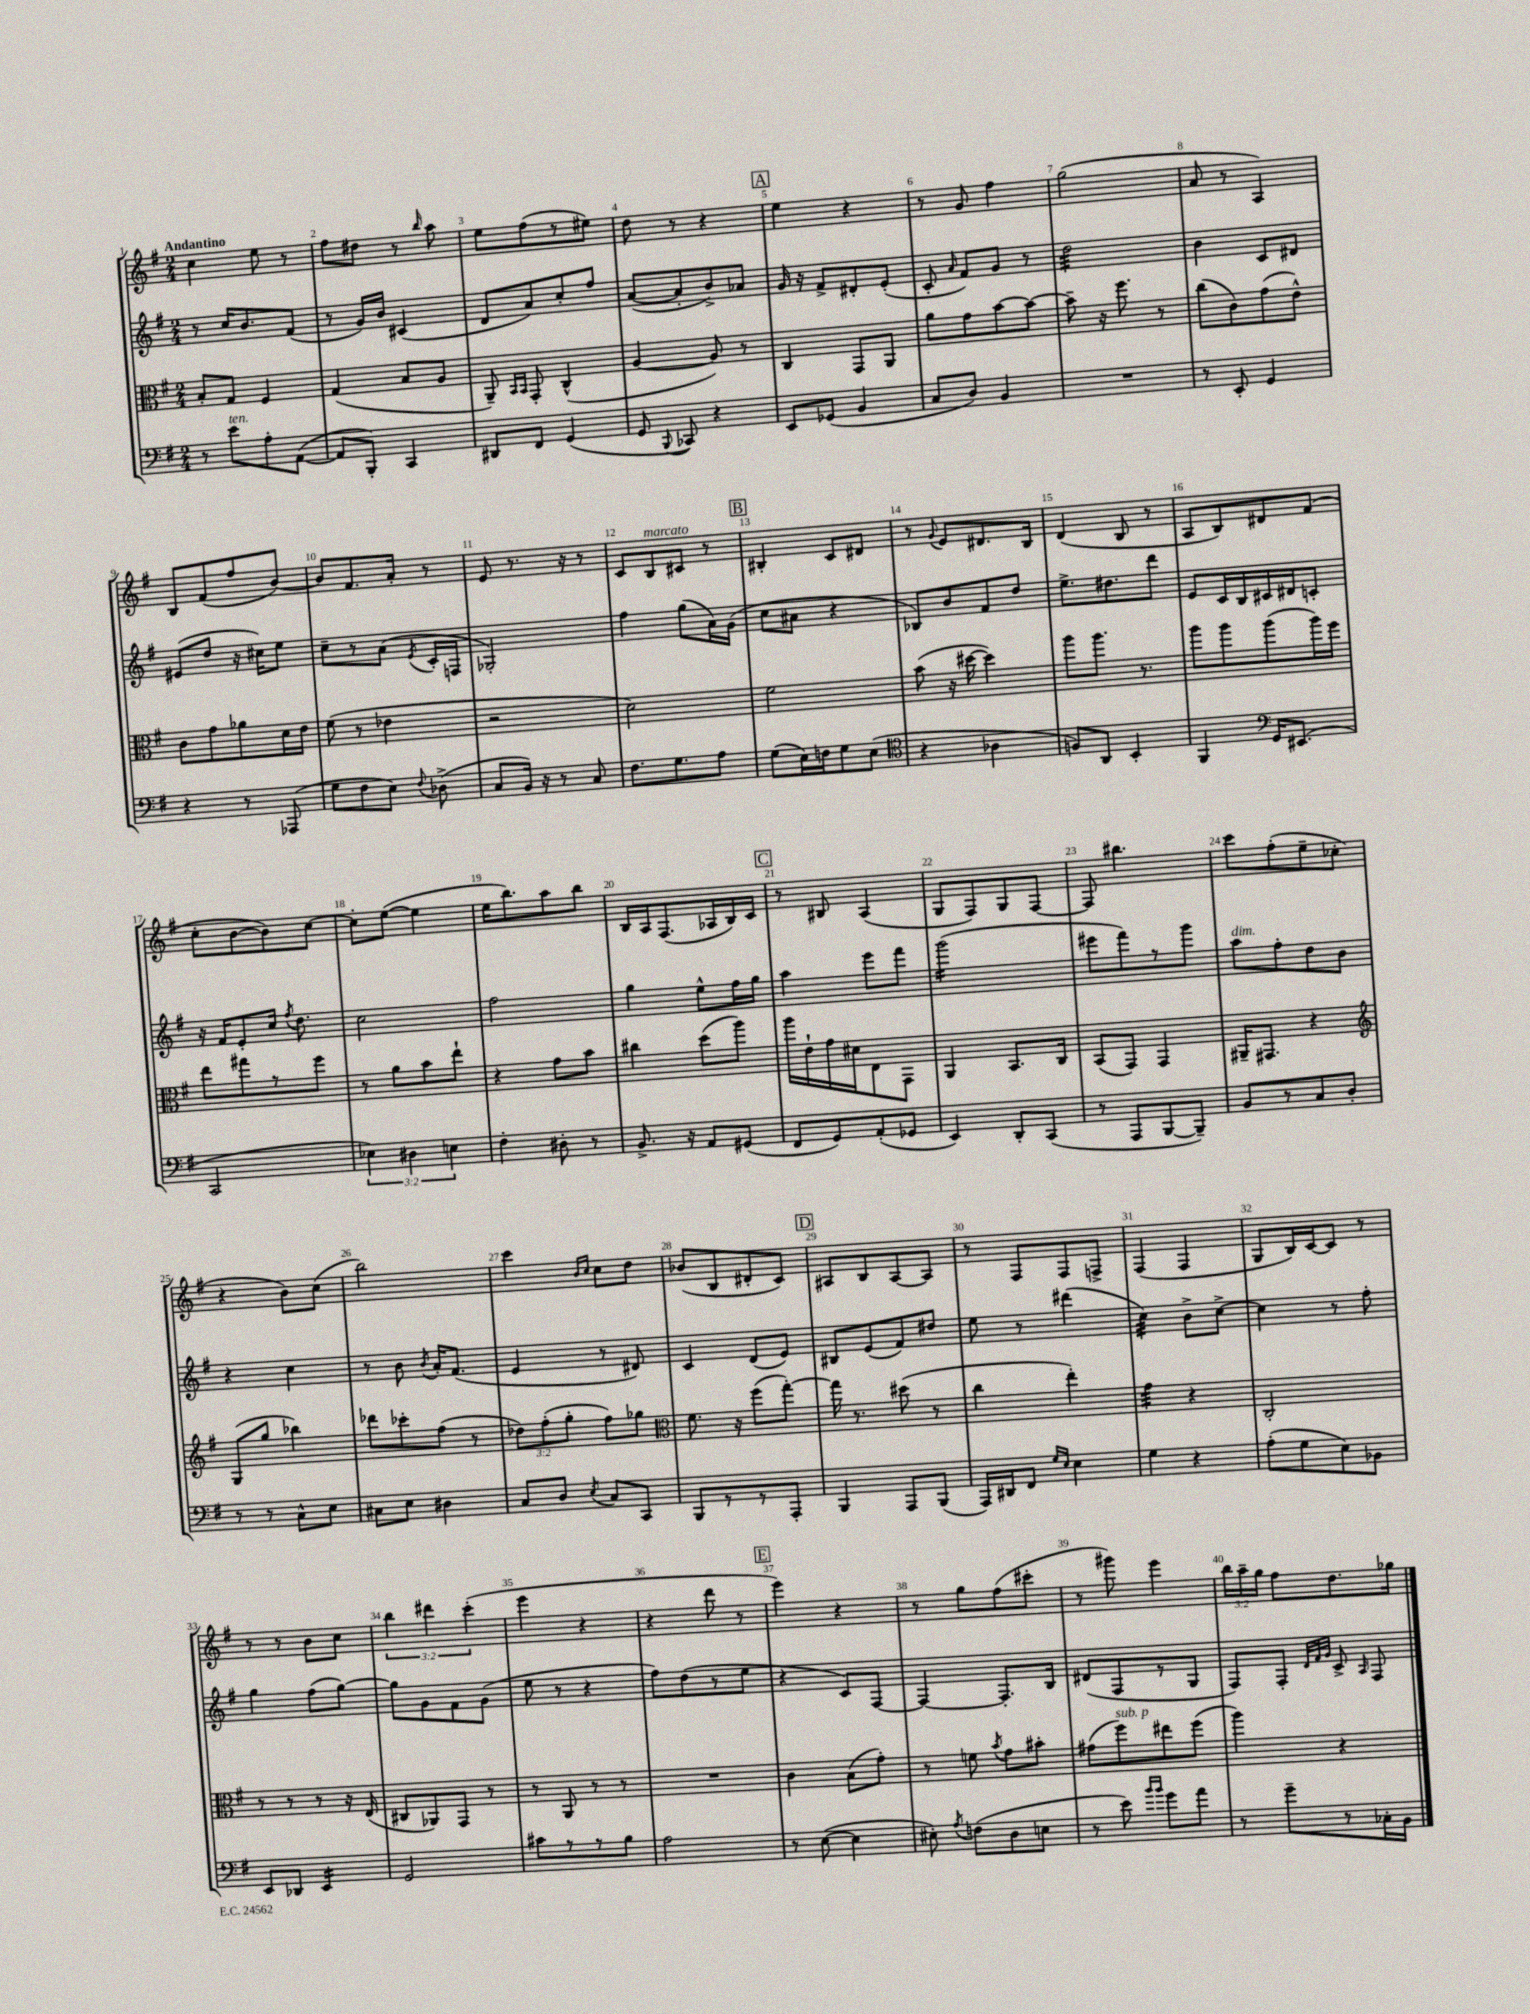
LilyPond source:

<<
\new StaffGroup <<
\new Staff = "s0" {
    \clef treble \key g \major \numericTimeSignature \time 2/4 \override Staff.TupletNumber.text = #tuplet-number::calc-fraction-text \tempo "Andantino"
    \autoBeamOff c''4 e''8 r8 |
    fis''8[ dis''8] r8 \grace { b''16 } a''8 |
    e''8[ fis''8( r8 eis''8]) |
    d''8 r8 r4 |
    \mark \markup { \box "A" } e''4 r4 |
    r8 g'8 fis''4 |
    g''2( |
    a'8 r8 a4) |
    b8[ fis'8( fis''8 b'8]~) |
    b'8[ fis'8. a'16]-. r8 |
    e'8 r8. r16 r8 |
    c'8[ b8^\markup { \italic "marcato" } cis'8] r8 |
    \mark \markup { \box "B" } bis4-. c'8[ dis'8] |
    r8 \appoggiatura { g'8 } e'8[ dis'8. b16] |
    d'4( b8 r8 |
    a8[ b8) dis'8 fis'8]( |
    c''8[-. b'8~ b'8) c''8]~ |
    c''8[-. e''8]~( e''4 |
    e''16[ b''8.) a''8 b''8] |
    b16[ a16 fis8.( aes16 b16) c'16] |
    \mark \markup { \box "C" } r8 bis8 a4( |
    g8[ fis8) g8 fis8]~ |
    fis8 bis''4. |
    c'''8[ fis''8-.( e''8-- ces''8]-. |
    r4 b'8[) c''8]( |
    b''2) |
    c'''4 \grace { b'16[ c''16] } c''8[ d''8] |
    bes'8[( b8 dis'8-. c'8]) |
    \mark \markup { \box "D" } ais8[ b8 ais8~ ais8] |
    r8 fis8[ fis8 f8]-> |
    fis4( fis4 |
    g8[ b16) c'16~ c'8] r8 |
    r8 r8 b'8[ c''8] |
    \tuplet 3/2 { b''4 dis'''4 c'''4-.( } |
    e'''4 r4 |
    r4 d'''8 r8 |
    \mark \markup { \box "E" } e'''4) r4 |
    r8 g''8[ fis''8( cis'''8]-. |
    r8 gis'''8) e'''4 |
    \tuplet 3/2 { b''16[ a''16-- g''16] } fis''8[ d''8. ges''16] \bar "|." |
}
\new Staff = "s1" {
    \clef treble \key g \major \numericTimeSignature \time 2/4
    \autoBeamOff r8 c''16[ b'8. fis'8]( |
    r8 g'16[) b'16] cis'4( |
    d'8[ a'8) c''8-. fis''8] |
    a'8[~( a'8-. b'8->) aes'8] |
    \mark \markup { \box "A" } g'16 r16 fis'8[-> dis'8-. e'8]-.( |
    c'8-. \grace { a'16 } fis'8[) g'8] r8 |
    d''2:32 |
    b'4 c'8[ dis'8] |
    eis'8[( d''8] r16 cis''16[) e''8] |
    c''8[-- r8 a'8]( \acciaccatura { e'8 } c'16[-. f16] |
    ges2-.) |
    fis''4 g''8[( a'16) g'16]( |
    \mark \markup { \box "B" } c''8[ ais'8] r4 |
    bes8[) b'8 fis'8 d''8] |
    e''8.[-> dis''8. d'''8] |
    e'8[ c'16 b16 cis'16 dis'16 c'8]-. |
    r16 fis'16[ e'8-. c''16] \acciaccatura { fis''8 } d''8. |
    c''2 |
    fis''2 |
    g''4 e''8[-^ fis''16 g''16] |
    \mark \markup { \box "C" } a''4 e'''8[ fis'''8] |
    g'''2:16( |
    eis'''8[ fis'''8) r8 g'''8] |
    a''8[^\markup { \italic "dim." } fis''8-. d''8 b'8] |
    r4 c''4 |
    r8 b'8 \acciaccatura { b'8 } a'16[-. fis'8.]( |
    e'4 r8 dis'8) |
    c'4 d'8[( e'8]) |
    \mark \markup { \box "D" } bis8[ e'8( fis'8) dis''8] |
    e''8 r8 dis'''4( |
    c''4:32) b'8[-> c''8]~-> |
    c''4 r8 fis''8-. |
    g''4 fis''8[( g''8]~) |
    g''8[ g'8 fis'8 g'8]( |
    e''8 r8 r4 |
    fis''8[) d''8( r8 e''8] |
    \mark \markup { \box "E" } r4 c'8[) fis8]~ |
    fis4~ fis8.[-. b16] |
    dis'8[( fis8 r8 g8] |
    fis8[) fis8]-. \grace { d'32[ fis'32 g'32] } c'8-> \grace { a16 } fis8 \bar "|." |
}
\new Staff = "s2" {
    \clef alto \key g \major \numericTimeSignature \time 2/4 \override Staff.TupletNumber.text = #tuplet-number::calc-fraction-text
    \autoBeamOff b8[-. g8] fis4 |
    g4( b8[ a8] |
    a,8--) \grace { b,16[ b,16] } g,8-. c4-^( |
    a4~ a8) r8 |
    \mark \markup { \box "A" } c4 g,8[ a,8] |
    a'8[ g'8 b'8~ b'8]~ |
    b'8-- r16 fis''8. r8 |
    c''8[( c'8) g'8( e'8]-^) |
    c'8[ g'8 aes'8 d'16 e'16] |
    fis'8( r8 ees'4 |
    r2 |
    d'2) |
    \mark \markup { \box "B" } fis'2 |
    b'8( r16 dis''16~ dis''4) |
    a''8[ a''8.] r8. |
    a''8[ a''8 a''8( a''16) fis''16] |
    e''8[ gis''8 r8 fis''8] |
    r8 a'8[ b'8 e''8]-! |
    r4 g'8[ b'8] |
    cis''4 d''8[( a''8]) |
    \mark \markup { \box "C" } a''16[ e'16-! g'16 dis'16 e8 g,8] |
    a,4 b,8.[ c16] |
    b,8[( g,8]) g,4 |
    ais,16[-- gis,8.] r4 |
    \clef treble g8[( g''8] bes''4) |
    des'''8[ ces'''8-. fis''8]( r8 |
    \tuplet 3/2 { des''8[) fis''8-.( g''8]-. } fis''8[) ges''8] |
    \clef alto fis'8. r16 fis''8[( g''8]~-.) |
    \mark \markup { \box "D" } g''16 r8. dis''8( r8 |
    c''4 e''4-.) |
    g'4:32 r4 |
    c2-. |
    r8 r8 r8 r16 e16( |
    cis8[ aes,8) g,8] r8 |
    r8 a,8 r8 r8 |
    R2 |
    \mark \markup { \box "E" } c'4 b8[( g'8]-.) |
    r8 f'8 \acciaccatura { b'8 } g'8[ bis'8]-. |
    gis'8[( fis''8^\markup { \italic "sub. p" }) eis''8 fis''8]( |
    a''4) r4 \bar "|." |
}
\new Staff = "s3" {
    \clef bass \key g \major \numericTimeSignature \time 2/4 \override Staff.TupletNumber.text = #tuplet-number::calc-fraction-text
    \autoBeamOff r8 e'8[^\markup { \italic "ten." } a8-. a,8]~( |
    a,8[ b,,8]-.) c,4 |
    dis,8[ fis,8] g,4( |
    g,8 \appoggiatura { b,,8 } ces,8) r4 |
    \mark \markup { \box "A" } e,8[ ges,8]( b,4 |
    c8[ d8]) b,4 |
    R2 |
    r8 e,8-. g,4 |
    r4 r8 aes,,8( |
    g8[ fis8 e8]) \appoggiatura { fis8 } des8->( |
    c8[ b,16]) r16 r8 c8 |
    fis8.[ g8. a8] |
    \mark \markup { \box "B" } g8[( e16) f16 g8 e8]( |
    \clef tenor r4 aes4 |
    f8[) a,8] b,4-. |
    fis,4 \clef bass g,16[ eis,8.]( |
    c,2 |
    \tuplet 3/2 { ees4) dis4 e4 } |
    fis4-. dis8-. r8 |
    b,8.-> r16 a,8[ gis,8]( |
    \mark \markup { \box "C" } fis,8[ g,8) a,8-.( ges,8] |
    e,4) d,8[-. c,8]( |
    r8 a,,8[ b,,8~ b,,8]--) |
    b,8[ r8 c8 d8]-. |
    r8 r8 c8[-^ e8] |
    cis8[ e8] dis4 |
    c8[ d8] \acciaccatura { e8 } c8[ c,8] |
    b,,8[ r8 r8 a,,8]-. |
    \mark \markup { \box "D" } b,,4 a,,8[ b,,8]( |
    a,,16[) dis,16 fis,8] \grace { g16[ e16] } e4 |
    g4 r4 |
    a8[-.( g8 e8) bes,8] |
    e,8[ des,8] e,4:16 |
    g,2 |
    cis'8[ r8 r8 b8] |
    a2 |
    \mark \markup { \box "E" } r8 e8~( e4 |
    eis8-.) \acciaccatura { a8 } f8[( d8 e8] |
    r8 e'8) \grace { b'16[ b'16] } g'8[ a'8] |
    r8 g'8[-- r8 ces16-. b,16] \bar "|." |
}
>>
>>
\layout { \context { \Score \override BarNumber.break-visibility = ##(#f #t #t) barNumberVisibility = #all-bar-numbers-visible } }
